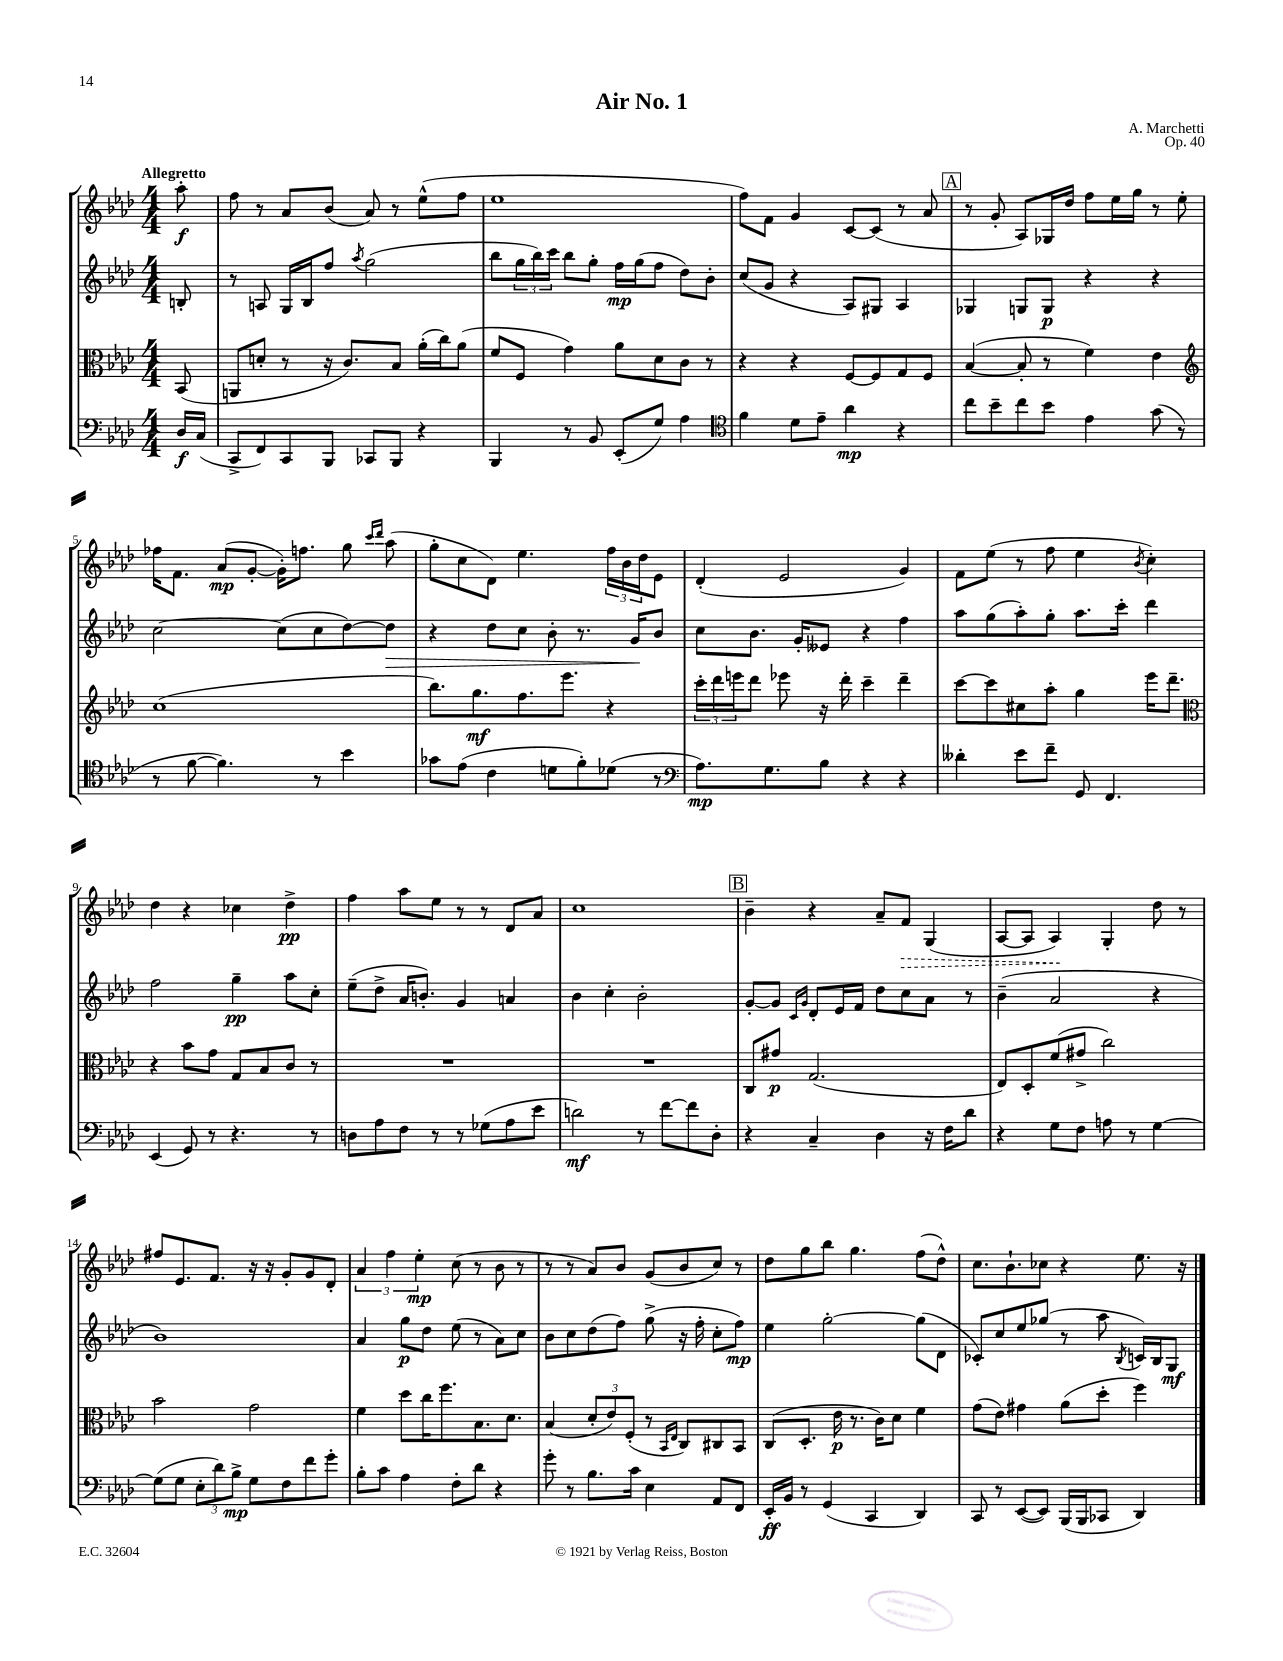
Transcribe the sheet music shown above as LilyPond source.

\header { title = "Air No. 1" composer = "A. Marchetti" opus = "Op. 40" }
<<
\new StaffGroup <<
\new Staff = "s0" {
    \clef treble \key aes \major \numericTimeSignature \time 4/4 \partial 8 \tempo "Allegretto"
    aes''8-.\f |
    f''8 r8 aes'8 bes'8( aes'8) r8 ees''8-^( f''8 |
    ees''1 |
    f''8) f'8 g'4 c'8~ c'8( r8 aes'8 |
    \mark \markup { \box "A" } r8 g'8-. aes8) ges16 des''16 f''8 ees''16 g''16 r8 ees''8-. |
    fes''16 f'8. aes'8\mp( g'8~-. g'16-.) f''8. g''8 \grace { c'''16 des'''16 } aes''8( |
    g''8-. c''8 des'8) ees''4. \tuplet 3/2 { f''16 bes'16 des''16 } ees'8 |
    des'4-.( ees'2 g'4) |
    f'8 ees''8( r8 f''8 ees''4 \acciaccatura { bes'8 } c''4-.) |
    des''4 r4 ces''4 des''4->\pp |
    f''4 aes''8 ees''8 r8 r8 des'8 aes'8 |
    c''1 |
    \mark \markup { \box "B" } bes'4-- r4 aes'8-- \once \override Hairpin.style = #'dashed-line f'8\> g4( |
    aes8~ aes8 aes4\!) g4-. des''8 r8 |
    fis''8 ees'8. f'8. r16 r16 g'8-. g'8 des'8-. |
    \tuplet 3/2 { aes'4 f''4 ees''4-.\mp } c''8( r8 bes'8 r8 |
    r8 r8 aes'8) bes'8 g'8( bes'8 c''8) r8 |
    des''8 g''8 bes''8 g''4. f''8( des''8-^) |
    c''8. bes'8.-! ces''8 r4 ees''8. r16 \bar "|." |
}
\new Staff = "s1" {
    \clef treble \key aes \major \numericTimeSignature \time 4/4 \partial 8
    b8-. |
    r8 a8 g16 bes16 f''8 \acciaccatura { aes''8 } g''2( |
    bes''8 \tuplet 3/2 { g''16 bes''16) c'''16 } bes''8 g''8-. f''16\mp g''16( f''8 des''8) bes'8-. |
    c''8( g'8 r4 aes8) gis8 aes4 |
    \mark \markup { \box "A" } ges4 g8 g8\p r4 r4 |
    c''2~ c''8( c''8 des''8~) des''8\> |
    r4 des''8 c''8 bes'8-. r8. g'16\! bes'8 |
    c''8 bes'8. g'16-. eeses'8 r4 f''4 |
    aes''8 g''8( aes''8-.) g''8-. aes''8. c'''16-. des'''4 |
    f''2 g''4--\pp aes''8 c''8-. |
    ees''8--( des''8-> aes'16 b'8.-.) g'4 a'4 |
    bes'4 c''4-. bes'2-. |
    \mark \markup { \box "B" } g'8~-. g'8 \grace { c'16 g'16 } des'8-. ees'16 f'16 des''8 c''8 aes'8 r8 |
    bes'4--( aes'2 r4 |
    bes'1) |
    aes'4 g''8\p des''8 ees''8( r8 aes'8) c''8 |
    bes'8 c''8 des''8( f''8) g''8->( r16 f''16-. c''8-. f''8\mp) |
    ees''4 g''2~-. g''8( des'8 |
    ces'8-.) c''8 ees''8 ges''8( r8 aes''8 \acciaccatura { bes8 } c'16) bes16 g8\mf \bar "|." |
}
\new Staff = "s2" {
    \clef alto \key aes \major \numericTimeSignature \time 4/4 \partial 8
    bes,8( |
    a,8 d'8-. r8 r16 c'8.) bes8 aes'16-.( c''16) aes'8( |
    f'8 f8 g'4) aes'8 des'8 c'8 r8 |
    r4 r4 f8~ f8 g8 f8 |
    \mark \markup { \box "A" } bes4~( bes8-. r8 f'4) ees'4 |
    \clef treble c''1( |
    bes''8.) g''8.\mf f''8. ees'''8. r4 |
    \tuplet 3/2 { c'''16-. des'''16 e'''16 } des'''8 ees'''8 r16 des'''16-. c'''4-- des'''4-- |
    c'''8~ c'''8 cis''8 aes''8-. g''4 ees'''16 des'''8.-- |
    \clef alto r4 bes'8 g'8 g8 bes8 c'8 r8 |
    R1 |
    R1 |
    \mark \markup { \box "B" } c8 gis'8\p g2.( |
    ees8) des8-. f'8( gis'8-> c''2) |
    bes'2 g'2 |
    f'4 des''8 c''16 f''8. bes8. des'8. |
    bes4( \tuplet 3/2 { des'8-. ees'8) f8-.( } r8 \grace { bes,16 ees16 } c8) cis8 bes,8 |
    c8( des8.-. ees'16\p r8. c'16) des'8 f'4 |
    g'8( ees'8) gis'4 aes'8( des''8-. f''4) \bar "|." |
}
\new Staff = "s3" {
    \clef bass \key aes \major \numericTimeSignature \time 4/4 \partial 8
    des16\f c16( |
    c,8-> f,8) c,8 bes,,8 ces,8 bes,,8 r4 |
    bes,,4 r8 bes,8 ees,8-.( g8) aes4 |
    \clef tenor f'4 des'8 ees'8-- aes'4\mp r4 |
    \mark \markup { \box "A" } c''8 bes'8-- c''8 bes'8 ees'4 g'8( r8 |
    r8 f'8~ f'4.) r8 bes'4 |
    ges'8 ees'8( c'4 d'8 f'8-.) des'8( r8 |
    \clef bass aes8.\mp) g8. bes8 r4 r4 |
    deses'4-. ees'8 f'8-- g,8 f,4. |
    ees,4( g,8) r8 r4. r8 |
    d8 aes8 f8 r8 r8 ges8( aes8 ees'8 |
    d'2\mf) r8 f'8~ f'8 des8-. |
    \mark \markup { \box "B" } r4 c4-- des4 r16 f16 des'8 |
    r4 g8 f8 a8 r8 g4~ |
    g8( g8 \tuplet 3/2 { ees8-. des'8) bes8->\mp } g8 f8 f'8 g'8-. |
    bes8-. c'8 aes4 f8-. des'8 r4 |
    g'8-. r8 bes8. c'16 ees4 aes,8 f,8 |
    ees,16-.\ff bes,16 r8 g,4( c,4 des,4) |
    c,8 r8 ees,8~( ees,8) bes,,16( bes,,16 ces,8 des,4) \bar "|." |
}
>>
>>
